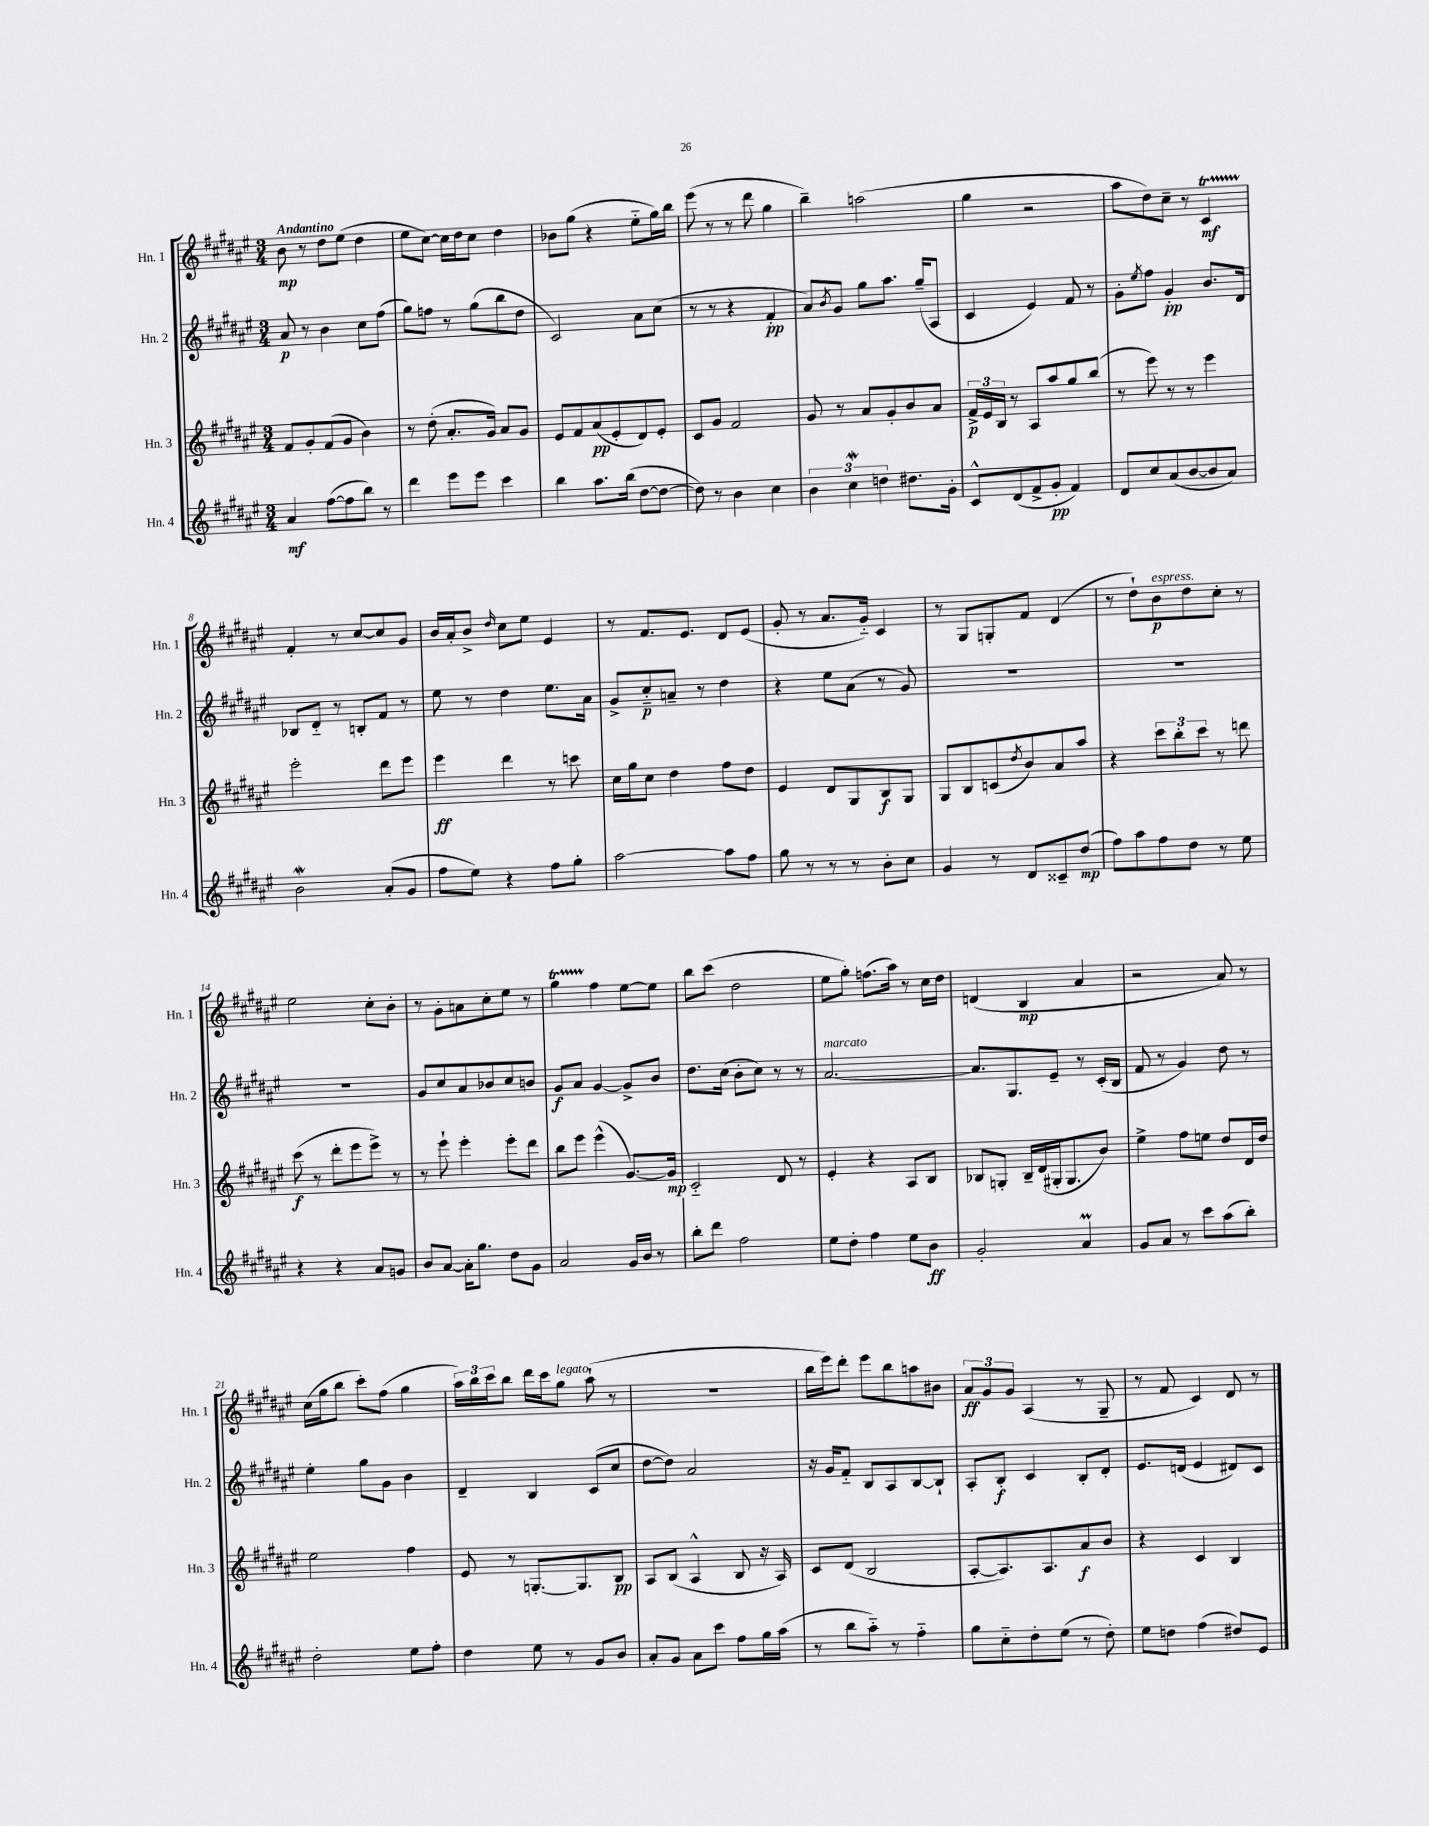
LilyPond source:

<<
\new StaffGroup <<
\new Staff = "s0" \with { instrumentName = "Hn. 1" shortInstrumentName = "Hn. 1" } {
    \clef treble \key fis \major \numericTimeSignature \time 3/4 \tempo "Andantino"
    b'8\mp r8 dis''8 eis''8( dis''4 |
    eis''8 cis''8~) cis''16 dis''16 cis''8 dis''4 |
    bes'8 gis''8( r4 eis''8-_ gis''16) b''16 |
    eis'''8( r8 r8 dis'''8 gis''4 |
    b''4--) a''2( |
    gis''4 r2 |
    ais''8 dis''8) cis''8-- r8 cis'4\startTrillSpan\mf |
    fis'4-.\stopTrillSpan r8 cis''8~ cis''8 gis'8 |
    b'16 ais'16-. b'8-> \grace { dis''16 } cis''8 eis''8 eis'4 |
    r8 fis'8. eis'8. dis'8 eis'8( |
    gis'8-. r8 ais'8. gis'16-_) cis'4 |
    r8 gis8 g8-. fis'8 dis'4( |
    r8 dis''8-!) b'8\p^\markup { \italic "espress." } dis''8 cis''8-. r8 |
    eis''2 cis''8-. b'8-. |
    r8 gis'8-. a'8 cis''8-. eis''8 r8 |
    gis''4\startTrillSpan fis''4\stopTrillSpan eis''8~ eis''8 |
    b''8 cis'''8( dis''2 |
    eis''8 gis''8-.) f''8.( ais''16) r8 cis''16 dis''16 |
    d'4( b4\mp ais'4 |
    r2 ais'8) r8 |
    cis''16( gis''16 b''8 cis'''8-.) fis''8( gis''4 |
    \tuplet 3/2 { ais''16) b''16 cis'''16 } b''8 dis'''16 cis'''16 gis''8^\markup { \italic "legato" } ais''8-!( r8 |
    R2. |
    b''16 eis'''16) dis'''8-. eis'''8 b''8 a''8 bis'8 |
    \tuplet 3/2 { ais'8\ff gis'8 gis'8 } ais4( r8 gis8-- |
    r8 fis'8 cis'4) dis'8 r8 \bar "|." |
}
\new Staff = "s1" \with { instrumentName = "Hn. 2" shortInstrumentName = "Hn. 2" } {
    \clef treble \key fis \major \numericTimeSignature \time 3/4
    ais'8\p r8 b'4 cis''8 fis''8( |
    gis''8) f''8 r8 gis''8( b''8 dis''8 |
    cis'2) ais'8 cis''8( |
    r8 r8 r4 fis'4-.\pp |
    ais'8) \acciaccatura { b'8 } gis'8 gis''8 ais''8. gis''16--( ais8 |
    cis'4 eis'4) fis'8 r8 |
    gis'8-. \acciaccatura { eis''8 } fis''8 gis'4-.\pp b'8. dis'16 |
    bes8 dis'8-_ r8 b8-. fis'8 r8 |
    eis''8 r8 dis''4 eis''8. ais'16 |
    gis'8-> cis''8-_\p a'8-- r8 dis''4 |
    r4 eis''8 ais'8( r8 gis'8) |
    R2. |
    R2. |
    R2. |
    gis'8 cis''8 ais'8 bes'8 cis''8 b'8 |
    gis'8\f ais'8 gis'4~ gis'8-> b'8 |
    dis''8. cis''16( b'8-. cis''8) r8 r8 |
    ais'2.~^\markup { \italic "marcato" } |
    ais'8. gis8. eis'8-- r8 cis'16-.( b16 |
    fis'8 r8 gis'4) dis''8 r8 |
    eis''4-. gis''8 gis'8 b'4 |
    dis'4-- b4 cis'8( cis''8 |
    dis''8~ dis''8) ais'2 |
    r16 gis'16 fis'8-_ b8 ais8 b8~ b8-! |
    ais8-. b8-.\f cis'4 b8-. dis'8-. |
    eis'8. d'16( eis'4 dis'8) cis'8 \bar "|." |
}
\new Staff = "s2" \with { instrumentName = "Hn. 3" shortInstrumentName = "Hn. 3" } {
    \clef treble \key fis \major \numericTimeSignature \time 3/4
    fis'8 gis'8-. fis'8( gis'8 b'4) |
    r8 dis''8-.( ais'8.-. gis'16) ais'8 gis'8 |
    eis'8 fis'8 ais'8\pp( eis'8-. dis'8) eis'8-. |
    cis'8 gis'8 fis'2 |
    gis'8 r8 ais'8 gis'8-. b'8 ais'8 |
    \tuplet 3/2 { fis'16->\p eis'16 b16 } r8 ais8 ais''8 gis''8 b''8( |
    r8 eis'''8) r8 r8 eis'''4 |
    eis'''2-. dis'''8 eis'''8 |
    eis'''4\ff dis'''4 r8 c'''8 |
    cis''16 gis''16 cis''8 dis''4 fis''8 dis''8 |
    eis'4 dis'8 gis8 b8\f gis8 |
    gis8 b8 c'8( \acciaccatura { dis''8 } b'8) ais'8 ais''8 |
    r4 \tuplet 3/2 { cis'''8 b''8-. cis'''8 } r8 d'''8 |
    cis'''8\f( r8 dis'''8-. eis'''8 eis'''8->) r8 |
    r8 eis'''8-! eis'''4-. eis'''8-. dis'''8 |
    b''8 eis'''8 eis'''4-^( gis'8.~) gis'16\mp |
    cis'2-_ dis'8 r8 |
    eis'4-. r4 ais8 b8 |
    bes8 g8-. bes16-- dis'16( gis16-. gis8. b'8) |
    eis''4-> fis''8 e''8 dis''8 dis'16 dis''16 |
    eis''2 fis''4 |
    eis'8 r8 g8.~-. g8. b8\pp |
    ais8 b8( ais4-^ b8 r16 ais16) |
    cis'8 dis'8( b2 |
    ais8~-. ais8.) ais8. ais'8\f b'8 |
    r4 cis'4 b4 \bar "|." |
}
\new Staff = "s3" \with { instrumentName = "Hn. 4" shortInstrumentName = "Hn. 4" } {
    \clef treble \key fis \major \numericTimeSignature \time 3/4
    ais'4\mf fis''8~( fis''8 b''8) r8 |
    dis'''4 eis'''8 eis'''8 cis'''4 |
    b''4 ais''8. b''16( dis''8~ dis''8~ |
    dis''8) r8 b'4 cis''4 |
    \tuplet 3/2 { b'4 cis''4\mordent d''4 } dis''8. gis'16-. |
    cis'8-^ dis'8( fis'8-> gis'8-.\pp fis'4) |
    dis'8 cis''8 ais'8( b'8~ b'8 ais'8) |
    b'2\mordent ais'8-.( gis'8 |
    fis''8 eis''8) r4 fis''8 gis''8-. |
    ais''2~ ais''8 fis''8 |
    gis''8 r8 r8 r8 b'8-. cis''8 |
    gis'4 r8 dis'8 cisis'8-- dis''8\mp( |
    fis''8) ais''8 fis''8 dis''8 r8 eis''8 |
    r4 r4 ais'8 g'8 |
    b'8 ais'8~ ais'16-. gis''8. dis''8 gis'8 |
    ais'2 gis'16 b'16 r8 |
    b''8-. dis'''8 fis''2 |
    eis''8 dis''8-. fis''4 eis''8 b'8\ff |
    gis'2-. ais'4\prall |
    gis'8 ais'8 r8 cis'''8 ais''8( b''8-.) |
    dis''2-. eis''8 fis''8-. |
    dis''4 eis''8 r8 gis'8 b'8 |
    ais'8-. gis'8 ais'8 cis'''8 fis''8 gis''16 ais''16( |
    r8 b''8 ais''8-_) r8 fis''4-_ |
    gis''8 cis''8-_ dis''8-. eis''8( r8 dis''8-.) |
    eis''8 d''8 fis''4( dis''8) eis'8 \bar "|." |
}
>>
>>
